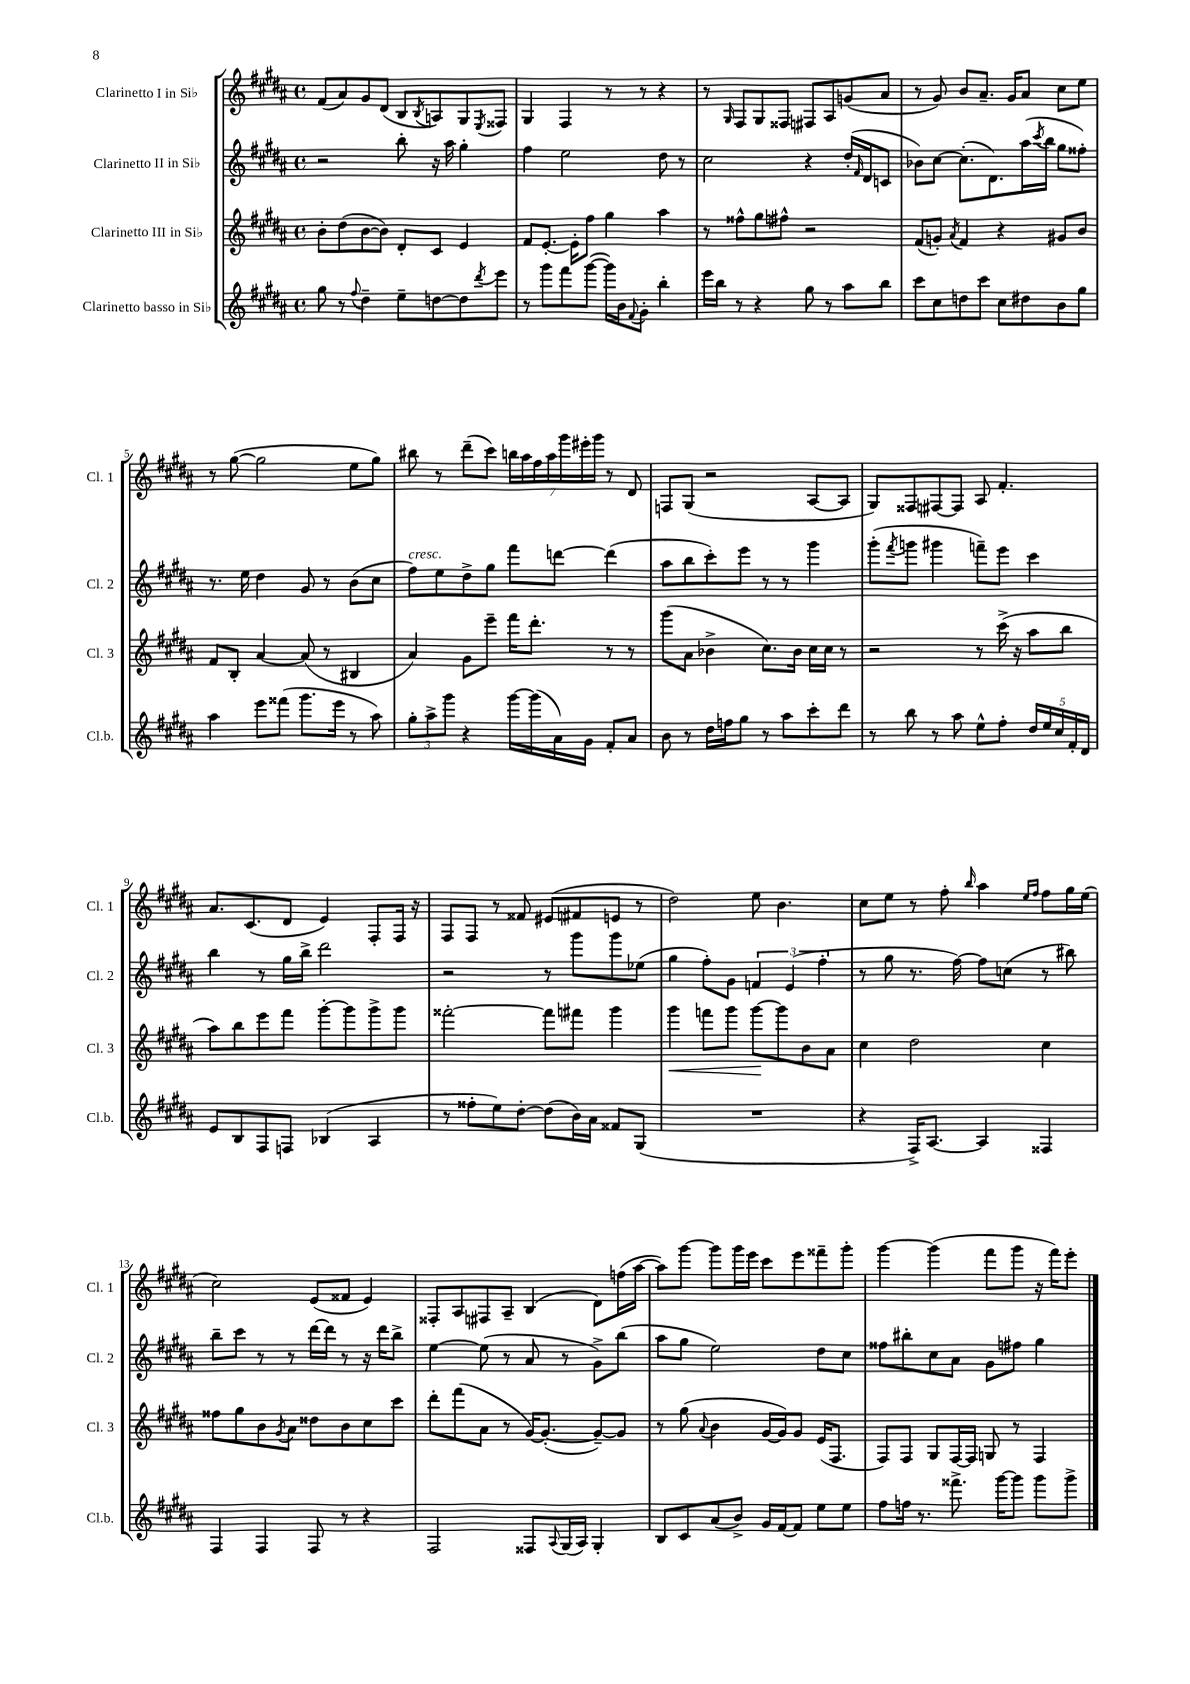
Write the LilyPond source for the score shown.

<<
\new StaffGroup <<
\new Staff = "s0" \with { instrumentName = "Clarinetto I in Sib" shortInstrumentName = "Cl. 1" } {
    \clef treble \key b \major \defaultTimeSignature \time 4/4
    fis'8( ais'8) gis'8 dis'8( b8 \acciaccatura { b8 } a8) gis8 \acciaccatura { e8 } fisis8 |
    gis4 fis4 r8 r8 r4 |
    r8 \grace { gis16 } fis8 gis8 fisis8 fis8 ais8 g'8( ais'8 |
    r8 gis'8) b'8 ais'8.-- gis'16 ais'8 cis''8 e''8 |
    r8 gis''8~( gis''2 e''8 gis''8) |
    bis''8 r8 dis'''8--( cis'''8) \tuplet 7/4 { b''16 ais''16 fis''16 ais''16 gis'''16 eis'''16-. gis'''16 } r8 dis'8 |
    f8 gis8( r2 ais8~ ais8 |
    gis8) fisis8 fis8~ fis8 ais8 fis'4.-. |
    ais'8. cis'8.( dis'8 e'4) fis8-. fis16 r16 |
    fis8 fis8 r8 fisis'8 eis'8( fis'8 e'8 r8 |
    dis''2) e''8 b'4. |
    cis''8 e''8 r8 fis''8-. \grace { b''16 } ais''4 \grace { e''16 fis''16 } fis''8 gis''16 e''16( |
    cis''2) e'8( fisis'8 e'4) |
    fisis8-. ais8 fis8 ais8-- b4( dis'8) f''16( ais''16~ |
    ais''8) gis'''8~ gis'''8 gis'''16 e'''16 cis'''8 e'''8 fisis'''8-- gis'''8-. |
    gis'''4~ gis'''4( fis'''8 gis'''8 r16 fis'''16) e'''8-. \bar "|." |
}
\new Staff = "s1" \with { instrumentName = "Clarinetto II in Sib" shortInstrumentName = "Cl. 2" } {
    \clef treble \key b \major \defaultTimeSignature \time 4/4
    r2 b''8-. r16 ais''16 gis''4-. |
    fis''4 e''2 dis''8 r8 |
    cis''2 r4 dis''16-.( \grace { fis'16 } dis'16 c'8 |
    bes'8) cis''8~ cis''8.-.( dis'8.) ais''16( \acciaccatura { cis'''8 } b''16 gis''8 fisis''8-.) |
    r8. e''16 dis''4 gis'8 r8 b'8( cis''8 |
    fis''8^\markup { \italic "cresc." }) e''8 dis''8-> gis''8 fis'''8 d'''8~ d'''4( |
    ais''8 b''8 cis'''8-.) e'''8 r8 r8 gis'''4 |
    gis'''8-.( \acciaccatura { fis'''8 } g'''8 gis'''4 f'''8--) e'''8 cis'''4 |
    b''4 r8 gis''16 b''16-> dis'''2 |
    r2 r8 gis'''8 gis'''8 ees''8( |
    gis''4 fis''8-.) gis'8 \tuplet 3/2 { f'4 e'4( fis''4-. } |
    r8 gis''8 r8. fis''16~) fis''8 c''8( r8 bis''8) |
    b''8-- cis'''8 r8 r8 dis'''16~ dis'''16 r8 r16 dis'''16 b''8-> |
    e''4~ e''8( r8 ais'8 r8 gis'8->) b''8( |
    ais''8 gis''8 e''2) dis''8 cis''8 |
    fisis''8 bis''8-. cis''8 ais'8 gis'8 fis''8 gis''4 \bar "|." |
}
\new Staff = "s2" \with { instrumentName = "Clarinetto III in Sib" shortInstrumentName = "Cl. 3" } {
    \clef treble \key b \major \defaultTimeSignature \time 4/4
    b'8-. dis''8( b'8~ b'8) dis'8-. cis'8 e'4 |
    fis'8 e'8.~-. e'16-. fis''8 gis''4 ais''4 |
    r8 fisis''8-^ gis''8 fis''8-^ r2 |
    fis'8( g'8-.) \acciaccatura { ais'8 } fis'4 r4 gis'8 b'8 |
    fis'8 b8-. ais'4~ ais'8( r8 bis4 |
    ais'4) gis'8 e'''8-- fis'''16 dis'''8.-. r8 r8 |
    gis'''8( ais'8 bes'4-> cis''8.) bes'16 cis''16 cis''16 r8 |
    r2 r8 cis'''16->( r16 ais''8 b''8 |
    ais''8) b''8 e'''8 fis'''8 gis'''8~-. gis'''8 gis'''8-> gis'''8 |
    fisis'''2~-. fisis'''8 fis'''8 gis'''4 |
    gis'''4\< f'''8 gis'''8 gis'''8~\! gis'''8 b'8 ais'8 |
    cis''4 dis''2 cis''4 |
    fisis''8 gis''8 b'8 \acciaccatura { gis'8 } ais'8 disis''8 b'8 cis''8 cis'''8 |
    dis'''8-. fis'''8( ais'8 r8 gis'16~) gis'8.~-.( gis'8~--) gis'8 |
    r8 gis''8( \appoggiatura { ais'8 } b'4 gis'16~ gis'16) gis'8 e'16( fis8. |
    fis8) fis8 gis8 fis16~ fis16 g8 r8 fis4 \bar "|." |
}
\new Staff = "s3" \with { instrumentName = "Clarinetto basso in Sib" shortInstrumentName = "Cl.b." } {
    \clef treble \key b \major \defaultTimeSignature \time 4/4
    gis''8 r8 \appoggiatura { fis''8 } dis''4-- e''8-- d''8~ d''8 \acciaccatura { dis'''8 } e'''8 |
    r8 gis'''8 fis'''8 gis'''8~( gis'''16) b'16 \appoggiatura { fis'8 } gis'8-. b''4-. |
    e'''16 b''16 r8 r4 gis''8 r8 ais''8 b''8 |
    cis'''8 cis''8 d''8 cis'''8 cis''8 dis''8 b'8 gis''8 |
    ais''4 e'''8 fisis'''8( gis'''8. e'''16 r8 ais''8) |
    \tuplet 3/2 { gis''8-. ais''8-> gis'''8 } r4 gis'''16~ gis'''16( ais'16) gis'16 fis'8-. ais'8 |
    b'8 r8 dis''16 f''16 gis''8 r8 ais''8 cis'''8-. dis'''8 |
    r8 b''8 r8 ais''8 e''8-^ fis''8-. \tuplet 5/4 { dis''16 e''16 cis''16 fis'16-. dis'16 } |
    e'8 b8 fis8 f8 bes4( ais4 |
    r8 fisis''8-. e''8) dis''8~-. dis''8( b'16) ais'16 fisis'8 gis8( |
    R1 |
    r4 fis16->) ais8.~ ais4 fisis4 |
    fis4 fis4 fis8 r8 r4 |
    fis2 fisis8 \appoggiatura { ais8 } gis16( ais16) gis4-. |
    b8 cis'8 ais'8( b'8->) gis'16 fis'16~ fis'8 e''8 e''8 |
    fis''8 f''16 r8. fisis'''8.-> gis'''16~ gis'''8 gis'''8 gis'''8-> \bar "|." |
}
>>
>>
